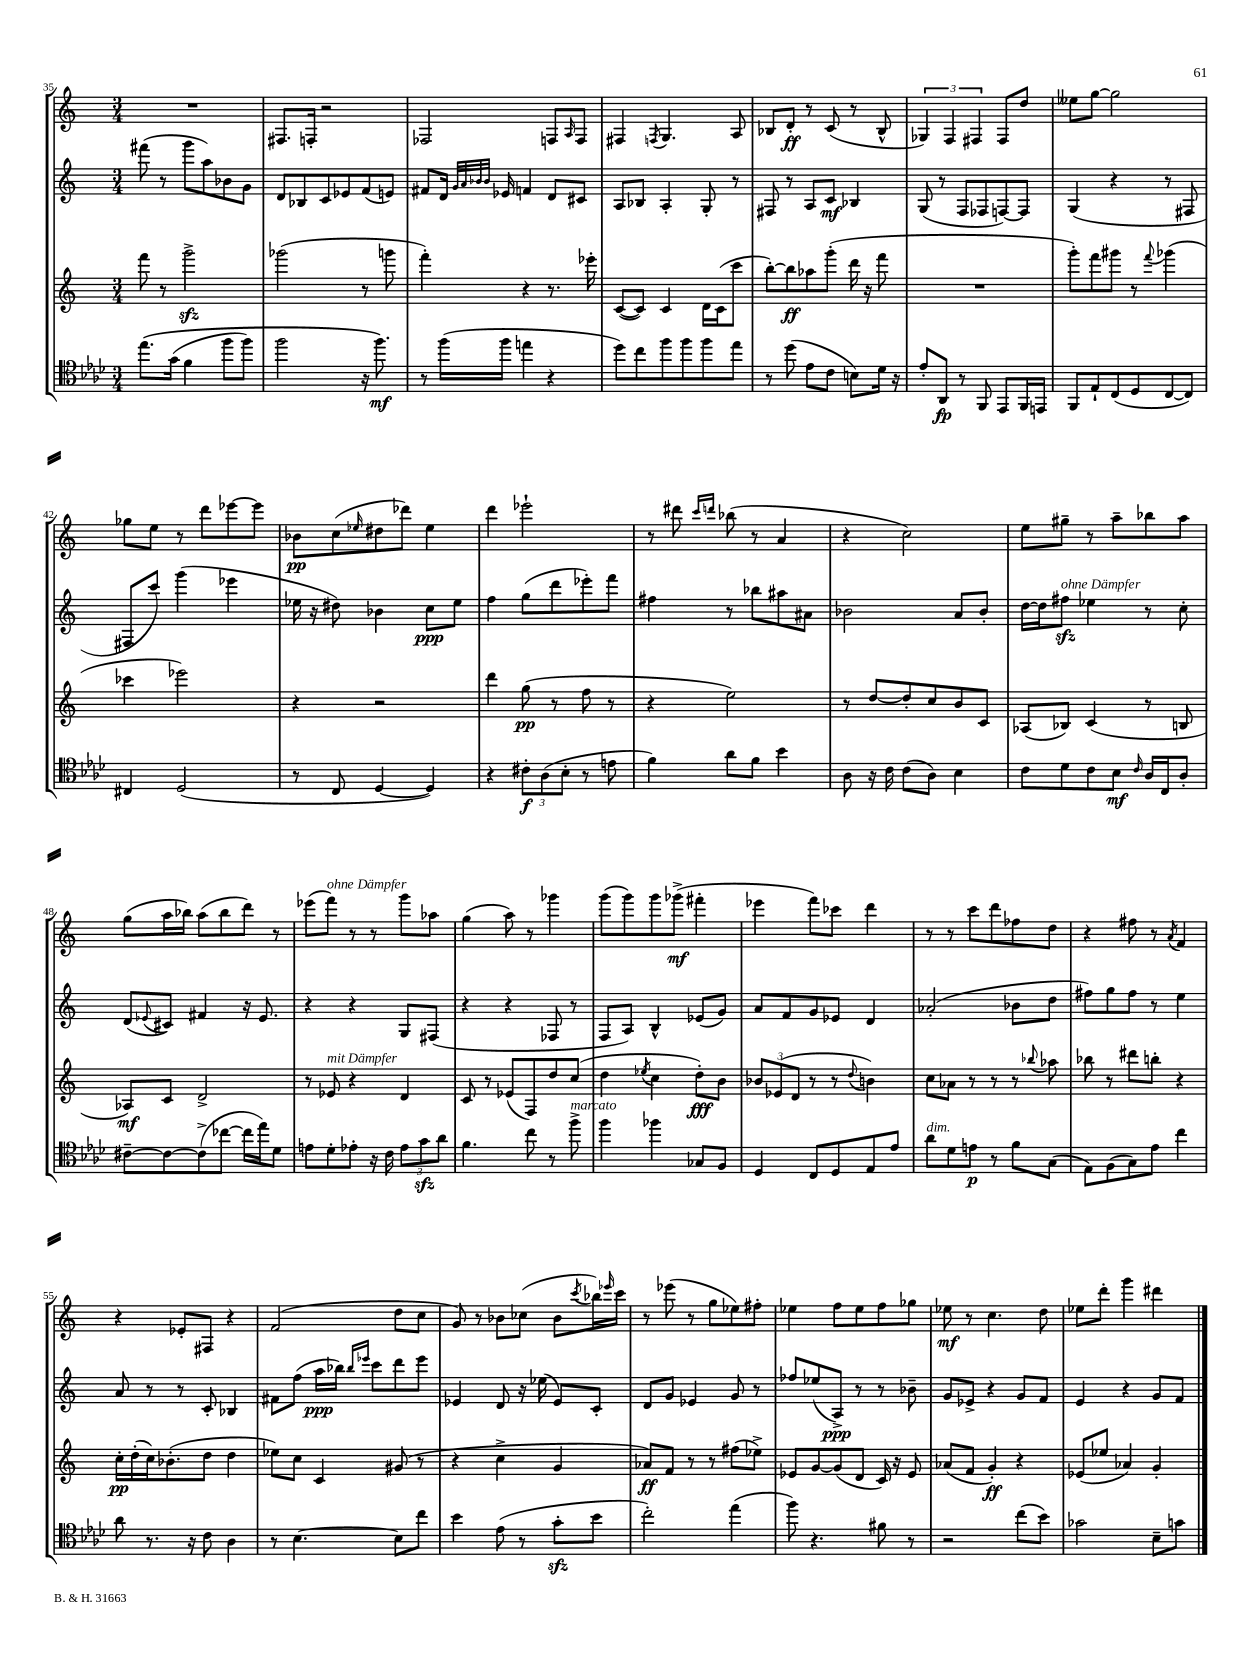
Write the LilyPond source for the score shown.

<<
\new StaffGroup <<
\new Staff = "s0" {
    \clef treble \key c \major \numericTimeSignature \time 3/4
    R2. |
    fis8. f16-. r2 |
    fes2 f8 \grace { a16 } f8 |
    fis4 \acciaccatura { f8 } g4. a8 |
    bes8 d'8-.\ff r8 c'8( r8 bes8-^ |
    \tuplet 3/2 { ges4) f4 fis4 } fis8 d''8 |
    eeses''8 g''8~ g''2 |
    ges''8 e''8 r8 d'''8 ees'''8~ ees'''8 |
    bes'8\pp c''8( \grace { ees''16 } dis''8 des'''8) ees''4 |
    d'''4 ees'''2-! |
    r8 dis'''8 \grace { c'''16 d'''16 } bes''8( r8 a'4 |
    r4 c''2) |
    e''8 gis''8-- r8 a''8-- bes''8 a''8 |
    g''8( a''16 bes''16) a''8( bes''8 d'''8) r8 |
    ees'''8( f'''8^\markup { \italic "ohne Dämpfer" }) r8 r8 g'''8 aes''8 |
    g''4( a''8) r8 ges'''4 |
    g'''8( g'''8) g'''8 ges'''8->\mf( fis'''4-. |
    ees'''4 f'''8) ces'''8 d'''4 |
    r8 r8 c'''8 d'''8 fes''8 d''8 |
    r4 fis''8 r8 \acciaccatura { a'8 } f'4 |
    r4 ees'8-. fis8 r4 |
    f'2( d''8 c''8 |
    g'8) r8 bes'8 ces''8( bes'8 \acciaccatura { c'''8 } bes''16) \grace { ees'''16 } c'''16 |
    r8 ees'''8( r8 g''8 ees''8) fis''8-. |
    ees''4 f''8 ees''8 f''8 ges''8 |
    ees''8\mf r8 c''4. d''8 |
    ees''8 d'''8-. g'''4 dis'''4 \bar "|." |
}
\new Staff = "s1" {
    \clef treble \key c \major \numericTimeSignature \time 3/4
    fis'''8( r8 g'''8 a''8) bes'8 g'8 |
    d'8 bes8 c'8 ees'8 f'8( e'8) |
    fis'8 d'16 \grace { g'32 a'32 bes'32 bes'32 } ees'16 f'4 d'8 cis'8 |
    a8 bes8 a4-. g8-. r8 |
    fis8 r8 a8 c'8\mf bes4 |
    g8( r8 f8 fes8 f8~) f8 |
    g4( r4 r8 fis8 |
    fis8 c'''8) g'''4( ees'''4 |
    ees''16 r16 dis''8) bes'4 c''8\ppp ees''8 |
    f''4 g''8( d'''8 ees'''8-.) f'''8 |
    fis''4 r8 bes''8 ais''8 ais'8 |
    bes'2 a'8 bes'8-. |
    d''16~ d''16 fis''8\sfz^\markup { \italic "ohne Dämpfer" } ees''4 r8 c''8-. |
    d'8( \appoggiatura { ees'8 } cis'8) fis'4 r16 ees'8. |
    r4 r4 g8 fis8( |
    r4 r4 fes8 r8 |
    f8 a8) b4-^ ees'8( g'8) |
    a'8 f'8 g'8 ees'8 d'4 |
    aes'2-.( bes'8 d''8 |
    fis''8) g''8 fis''8 r8 e''4 |
    a'8 r8 r8 c'8-. bes4 |
    fis'8 f''8( a''16\ppp bes''16) \grace { bes''16 ees'''16 } c'''8 d'''8 ees'''8 |
    ees'4 d'8 r16 ees''16( ees'8) c'8-. |
    d'8 g'8 ees'4 g'8 r8 |
    fes''8 ees''8( a8->\ppp) r8 r8 bes'8-- |
    g'8 ees'8-> r4 g'8 f'8 |
    e'4 r4 g'8 f'8 \bar "|." |
}
\new Staff = "s2" {
    \clef treble \key c \major \numericTimeSignature \time 3/4
    f'''8 r8 g'''2->\sfz |
    ges'''2( r8 g'''8 |
    f'''4-.) r4 r8. ees'''16-. |
    c'8~( c'8) c'4 d'16 c'16( c'''8 |
    b''8~-.) b''8\ff aes''8 g'''8-.( d'''16 r16 f'''8 |
    R2. |
    g'''8-.) f'''8 gis'''8 r8 \appoggiatura { f'''8 } ges'''4( |
    ces'''4 ees'''2) |
    r4 r2 |
    d'''4 g''8\pp( r8 f''8 r8 |
    r4 e''2) |
    r8 d''8~ d''8-. c''8 b'8 c'8 |
    aes8( bes8) c'4( r8 b8 |
    aes8\mf) c'8 d'2-> |
    r8 ees'8^\markup { \italic "mit Dämpfer" } r4 d'4 |
    c'8 r8 ees'8( f8) d''8 c''8( |
    d''4 \acciaccatura { ees''8 } c''4 d''8-.\fff) b'8 |
    \tuplet 3/2 { bes'8 ees'8( d'8 } r8 r8 \appoggiatura { d''8 } b'4) |
    c''8 aes'8 r8 r8 r8 \appoggiatura { bes''8 } aes''8 |
    bes''8 r8 dis'''8 b''8-. r4 |
    c''16-.\pp d''16-.( c''16) bes'8.-.( d''8 d''4 |
    ees''8) c''8 c'4 gis'8( r8 |
    r4 c''4-> g'4 |
    aes'8\ff) f'8 r8 r8 fis''8( ees''8->) |
    ees'8 g'8~ g'8( d'8 c'16) r16 ees'8 |
    aes'8( f'8 g'4-.\ff) r4 |
    ees'8( ees''8 aes'4) g'4-. \bar "|." |
}
\new Staff = "s3" {
    \clef tenor \key aes \major \numericTimeSignature \time 3/4
    ees''8.\( g'16( f'4 f''8 f''8) |
    f''2 r16 f''8.\mf\) |
    r8 f''16( f''16 e''4 r4 |
    des''8) c''8 f''8 f''8 f''8 ees''8 |
    r8 des''8( ees'8 c'8 b8) des'16 r16 |
    ees'8-. aes,8\fp r8 f,8 ees,8 f,16 e,16 |
    f,8 ees8-! c8( des8 c8~ c8) |
    cis4 des2( |
    r8 c8 des4~ des4) |
    r4 \tuplet 3/2 { cis'8-.\f aes8( bes8-. } r8 e'8 |
    f'4) aes'8 f'8 bes'4 |
    aes8 r16 c'16 c'8( aes8) bes4 |
    c'8 des'8 c'8 bes8\mf \grace { c'16 } aes16 c16 aes8-. |
    cis'8~-- cis'8~ cis'8->( ces''8~ ces''16 ees''16) des'8 |
    e'8 des'8-. ees'8-. r16 c'16 \tuplet 3/2 { ees'8 g'8\sfz aes'8 } |
    f'4. c''8 r8 f''8->^\markup { \italic "marcato" } |
    f''4 fes''4 ges8 f8 |
    des4 c8 des8 ees8 ees'8 |
    aes'8^\markup { \italic "dim." } des'8 e'8\p r8 f'8 g8( |
    ees8) f8( g8) ees'8 c''4 |
    aes'8 r8. r16 c'8 aes4 |
    r8 bes4.~ bes8 c''8 |
    bes'4 ees'8( r8 g'8-.\sfz bes'8 |
    c''2-.) ees''4( |
    f''8) r4. fis'8 r8 |
    r2 c''8( bes'8) |
    ges'2 bes8-- g'8 \bar "|." |
}
>>
>>
\layout { \context { \Score currentBarNumber = #35 } }
